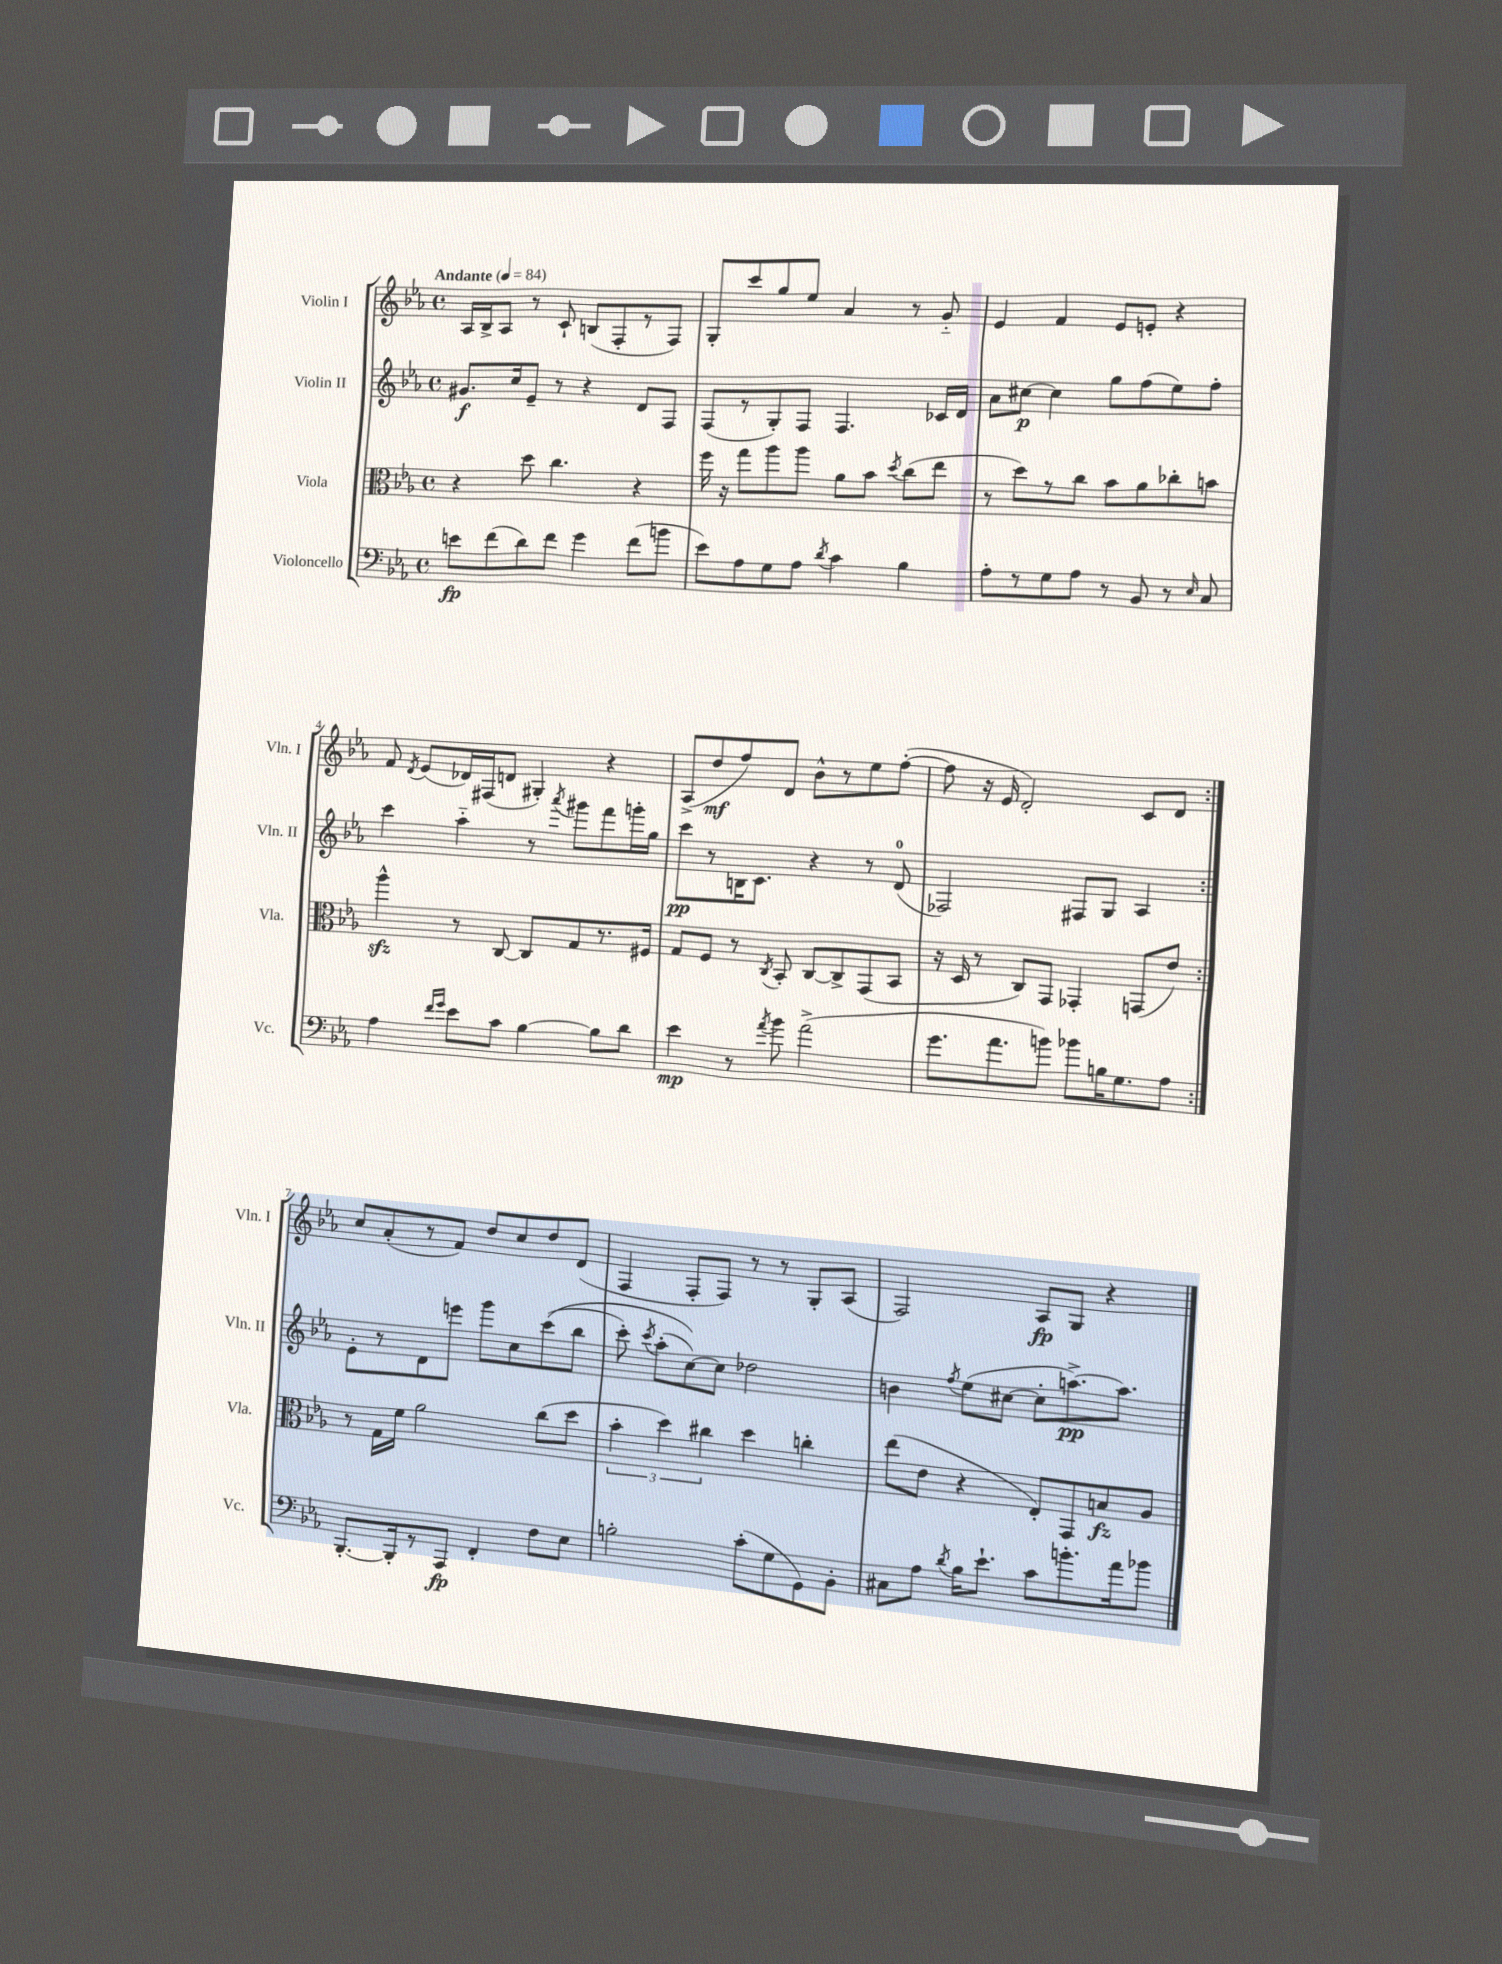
<<
\new StaffGroup <<
\new Staff = "s0" \with { instrumentName = "Violin I" shortInstrumentName = "Vln. I" } {
    \clef treble \key ees \major \defaultTimeSignature \time 4/4 \tempo "Andante" 4 = 84
    \autoBeamOff \repeat volta 2 { aes16[ bes16-> aes8] r8 c'8-! b8[( f8-. r8 f8]) |
    g8[-. c'''8 g''8 ees''8] aes'4 r8 g'8-_ |
    ees'4 f'4 ees'8[ e'8]-. r4 |
    f'8 \acciaccatura { d'8 } ees'8[( des'16) fis16( d'8] gis4-.) r4 |
    aes8[->( d''8\mf f''8) d'8] bes'8[-^ r8 ees''8 f''8]~-.( |
    f''8 r16 ees'16 d'2-.) c'8[ d'8] | }
    c''8[ aes'8-.( r8 f'8]) d''8[ c''8 d''8 d'8]( |
    f4 f8[-. f8]) r8 r8 g8[-. aes8]( |
    f2) aes8[\fp g8] r4 \bar "|." |
}
\new Staff = "s1" \with { instrumentName = "Violin II" shortInstrumentName = "Vln. II" } {
    \clef treble \key ees \major \defaultTimeSignature \time 4/4
    \autoBeamOff \repeat volta 2 { gis'8.[\f c''16 ees'8]-- r8 r4 d'8[ f8] |
    f8[( r8 g8-.) f8] f4. ces'16[ d'16] |
    aes'8[ cis''8]~\p cis''4 g''8[ f''8( ees''8) f''8]-. |
    c'''4 aes''4-_ r8 \acciaccatura { aes'''8 } gis'''8[ f'''8 g'''16-. g''16] |
    c'''8[\pp r8 b16 c'8.] r4 r8 d'8-0( |
    fes2) fis8[ g8] aes4 | }
    ees'8[-. r8 d'8 e'''8] g'''8[ c''8 c'''8(\( bes''8] |
    c'''8-.) \acciaccatura { c'''8 } aes''8[-.( c''8~)\) c''8] des''2 |
    b'4 \acciaccatura { f''8 } ees''8[( cis''8]~ cis''8[-. a''8.~->\pp) a''8.] \bar "|." |
}
\new Staff = "s2" \with { instrumentName = "Viola" shortInstrumentName = "Vla." } {
    \clef alto \key ees \major \defaultTimeSignature \time 4/4
    \autoBeamOff \repeat volta 2 { r4 d''8 c''4. r4 |
    f''16 r16 g''8[ aes''8 aes''8] aes'8[ bes'8] \acciaccatura { d''8 } c''8[( ees''8] |
    r8 d''8[) r8 c''8] bes'8[ aes'8 ces''8-. b'8] |
    aes''4-^\sfz r8 c8~ c8[ g8 r8. fis16] |
    g8[ f8] r8 \acciaccatura { c8 } bes,8-. c8[~ c8-> g,8( bes,8] |
    r16 d16 r8 c8[) g,8] ges,4-. g,8[( ees'8]) | }
    r8 g16[ f'16] aes'2 c''8[( d''8] |
    \tuplet 3/2 { bes'4-. d''4) cis''4 } d''4 c''4-. |
    ees''8[( ees'8] r4 ees8[-.) g,8 b8\fz aes8] \bar "|." |
}
\new Staff = "s3" \with { instrumentName = "Violoncello" shortInstrumentName = "Vc." } {
    \clef bass \key ees \major \defaultTimeSignature \time 4/4
    \autoBeamOff \repeat volta 2 { e'8[\fp f'8( d'8) f'8] g'4 f'8[( b'8] |
    ees'8[) aes8 g8 aes8] \acciaccatura { d'8 } c'4 bes4 |
    aes8[-. r8 g8 aes8] r8 bes,8 r8 \grace { ees16 } c8 |
    aes4 \grace { f'16[ g'16] } ees'8[ c'8] bes4~ bes8[ d'8] |
    ees'4\mp r8 \acciaccatura { aes'8 } bes'8 aes'2->( |
    g'8.[ aes'8. b'8]) bes'8[ b16 g8. aes8] | }
    bes,,8.[~-. bes,,16-. r8 aes,,8]\fp f,4-. f8[ ees8] |
    b2-. c'8[-.( g8 g,8) bes,8]-. |
    cis8[ aes8] \acciaccatura { d'8 } bes16[ ees'8.]-! c'8[ b'8.-. aes'16 bes'8] \bar "|." |
}
>>
>>
